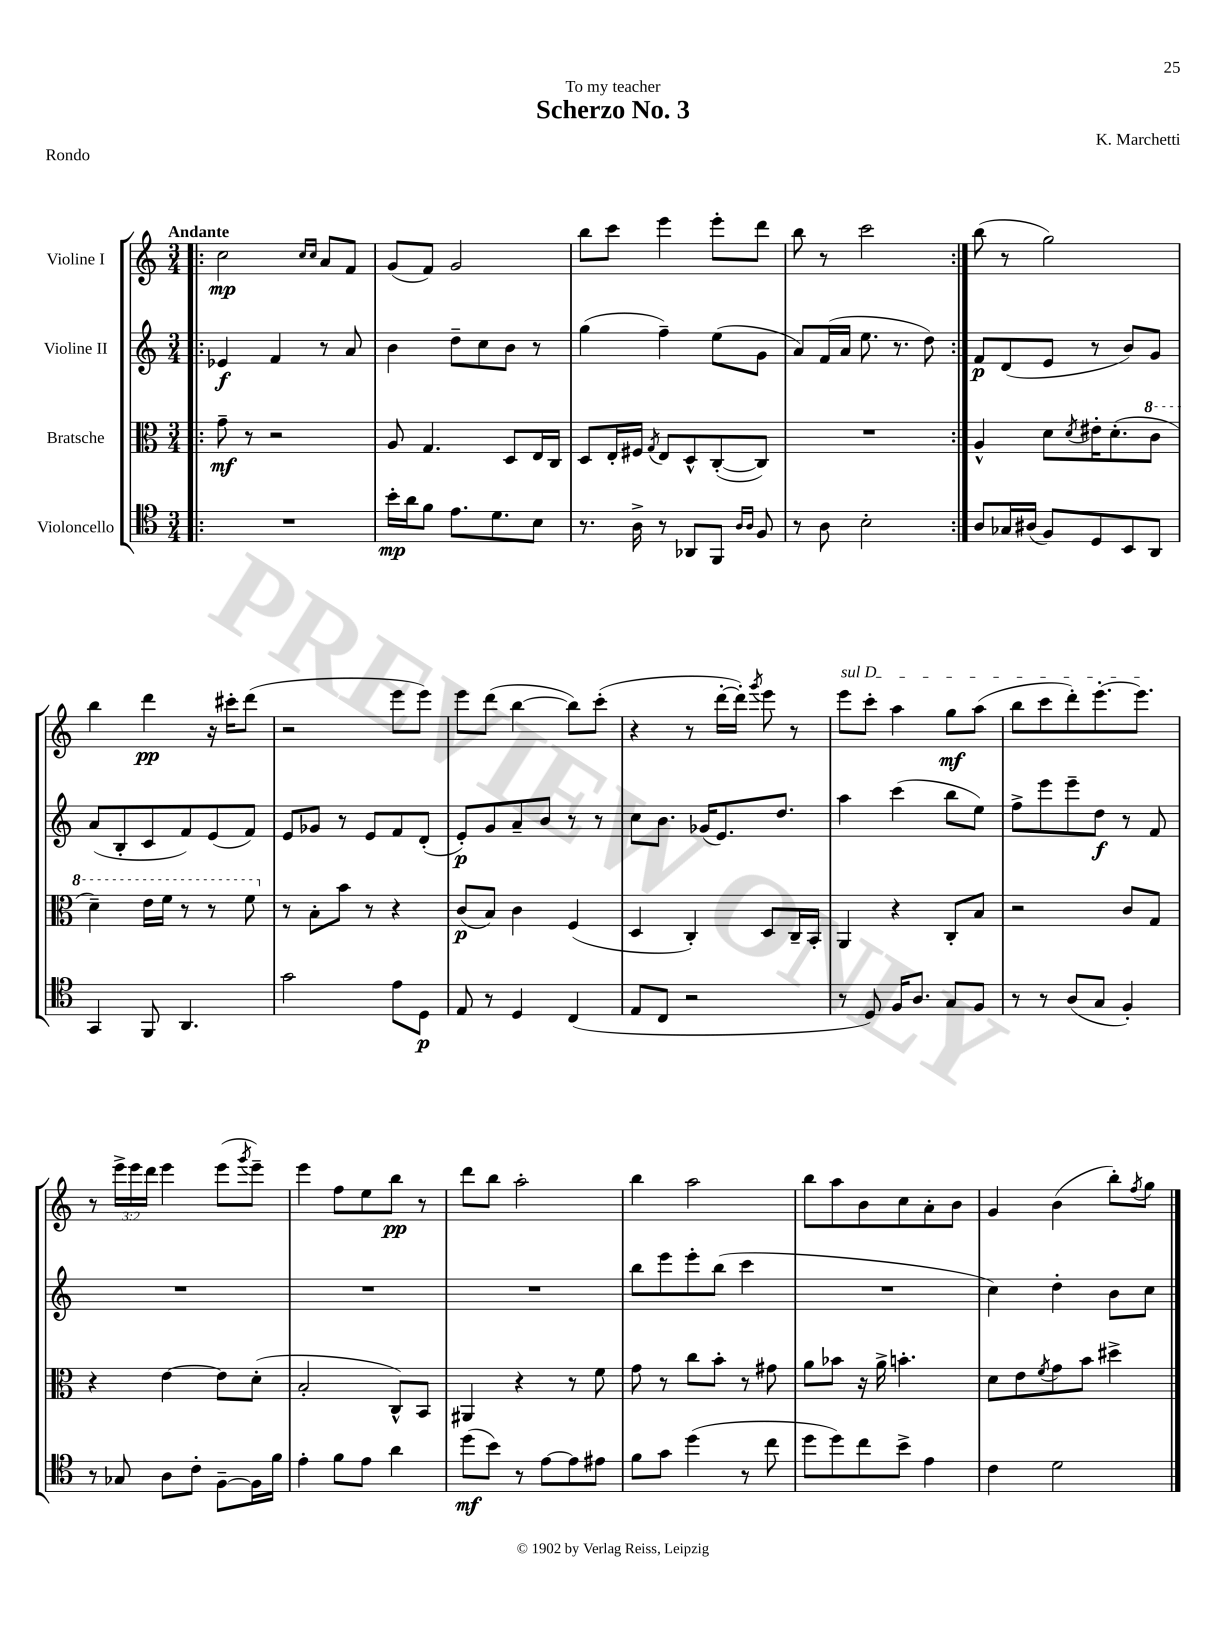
\header { title = "Scherzo No. 3" composer = "K. Marchetti" dedication = "To my teacher" piece = "Rondo" }
<<
\new StaffGroup <<
\new Staff = "s0" \with { instrumentName = "Violine I" } {
    \clef treble \key c \major \numericTimeSignature \time 3/4 \override Staff.TupletNumber.text = #tuplet-number::calc-fraction-text \tempo "Andante"
    \repeat volta 2 { \bar ".|:" c''2\mp \grace { c''16 c''16 } a'8 f'8 |
    g'8( f'8) g'2 |
    b''8 c'''8 e'''4 e'''8-. d'''8 |
    b''8 r8 c'''2 | }
    b''8( r8 g''2) |
    b''4 d'''4\pp r16 cis'''16-. d'''8( |
    r2 e'''8 e'''8) |
    e'''8 d'''8( b''4~ b''8) c'''8-.( |
    r4 r8 d'''16~-. d'''16-.) \acciaccatura { g'''8 } e'''8 r8 |
    \once \override TextSpanner.bound-details.left.text = \markup { \italic "sul D" } e'''8\startTextSpan c'''8-. a''4 g''8\mf a''8( |
    b''8 c'''8 d'''8-.) e'''8.~-. e'''8.\stopTextSpan |
    r8 \tuplet 3/2 { e'''16-> e'''16 d'''16 } e'''4 e'''8( \acciaccatura { g'''8 } e'''8--) |
    e'''4 f''8 e''8 b''8\pp r8 |
    d'''8 b''8 a''2-. |
    b''4 a''2 |
    b''8 a''8 b'8 c''8 a'8-. b'8 |
    g'4 b'4( b''8-.) \acciaccatura { f''8 } g''8 \bar "|." |
}
\new Staff = "s1" \with { instrumentName = "Violine II" } {
    \clef treble \key c \major \numericTimeSignature \time 3/4
    \repeat volta 2 { \bar ".|:" ees'4\f f'4 r8 a'8 |
    b'4 d''8-- c''8 b'8 r8 |
    g''4( f''4--) e''8( g'8 |
    a'8) f'16( a'16 e''8. r8. d''8) | }
    f'8\p d'8( e'8 r8 b'8) g'8 |
    a'8( b8-. c'8 f'8) e'8( f'8) |
    e'8 ges'8 r8 e'8 f'8 d'8-.( |
    e'8-.\p) g'8 a'8-- b'8 r8 r8 |
    c''8 b'8. ges'16( e'8.) d''8. |
    a''4 c'''4( b''8 e''8) |
    f''8-> e'''8 e'''8-- d''8\f r8 f'8 |
    R2. |
    R2. |
    R2. |
    b''8 e'''8 e'''8-. b''8( c'''4 |
    R2. |
    c''4) d''4-. b'8 c''8 \bar "|." |
}
\new Staff = "s2" \with { instrumentName = "Bratsche" } {
    \clef alto \key c \major \numericTimeSignature \time 3/4
    \repeat volta 2 { \bar ".|:" g'8--\mf r8 r2 |
    a8 g4. d8 e16 c16 |
    d8 e16-. fis16 \acciaccatura { g8 } e8 d8-^ c8~-.( c8) |
    R2. | }
    a4-^ d'8 \acciaccatura { d'8 } eis'16-. d'8.-.( \ottava #1 c''8 |
    d''4--) e''16 f''16 r8 r8 f''8 \ottava #0 |
    r8 b8-. b'8 r8 r4 |
    c'8\p( b8) c'4 f4( |
    d4 c4-.) d8 c16-- b,16-. |
    a,4 r4 c8-. b8 |
    r2 c'8 g8 |
    r4 e'4~ e'8 d'8-.( |
    b2-. c8-^) b,8 |
    ais,4 r4 r8 f'8 |
    g'8 r8 c''8 b'8-. r8 gis'8 |
    a'8 bes'8 r16 a'16-> b'4.-. |
    d'8 e'8 \acciaccatura { f'8 } g'8 b'8 dis''4-> \bar "|." |
}
\new Staff = "s3" \with { instrumentName = "Violoncello" } {
    \clef tenor \key c \major \numericTimeSignature \time 3/4
    \repeat volta 2 { \bar ".|:" R2. |
    b'16-.\mp a'16 f'8 e'8. d'8. b8 |
    r8. a16-> r8 aes,8 f,8 \grace { a16 a16 } f8 |
    r8 a8 b2-. | }
    a8 ges16 ais16( f8) d8 b,8 a,8 |
    g,4 f,8 a,4. |
    g'2 e'8 d8\p |
    e8 r8 d4 c4( |
    e8 c8 r2 |
    r8 d8) f16 a8. g8 f8 |
    r8 r8 a8( g8 f4-.) |
    r8 ges8 a8 c'8-. f8~-- f16 f'16 |
    e'4-. f'8 e'8 a'4 |
    d''8\mf( b'8) r8 e'8~ e'8 eis'8 |
    f'8 g'8 d''4( r8 c''8 |
    d''8 d''8) c''8 b'8-> e'4 |
    c'4 d'2 \bar "|." |
}
>>
>>
\layout { \context { \Score \remove "Bar_number_engraver" } }
